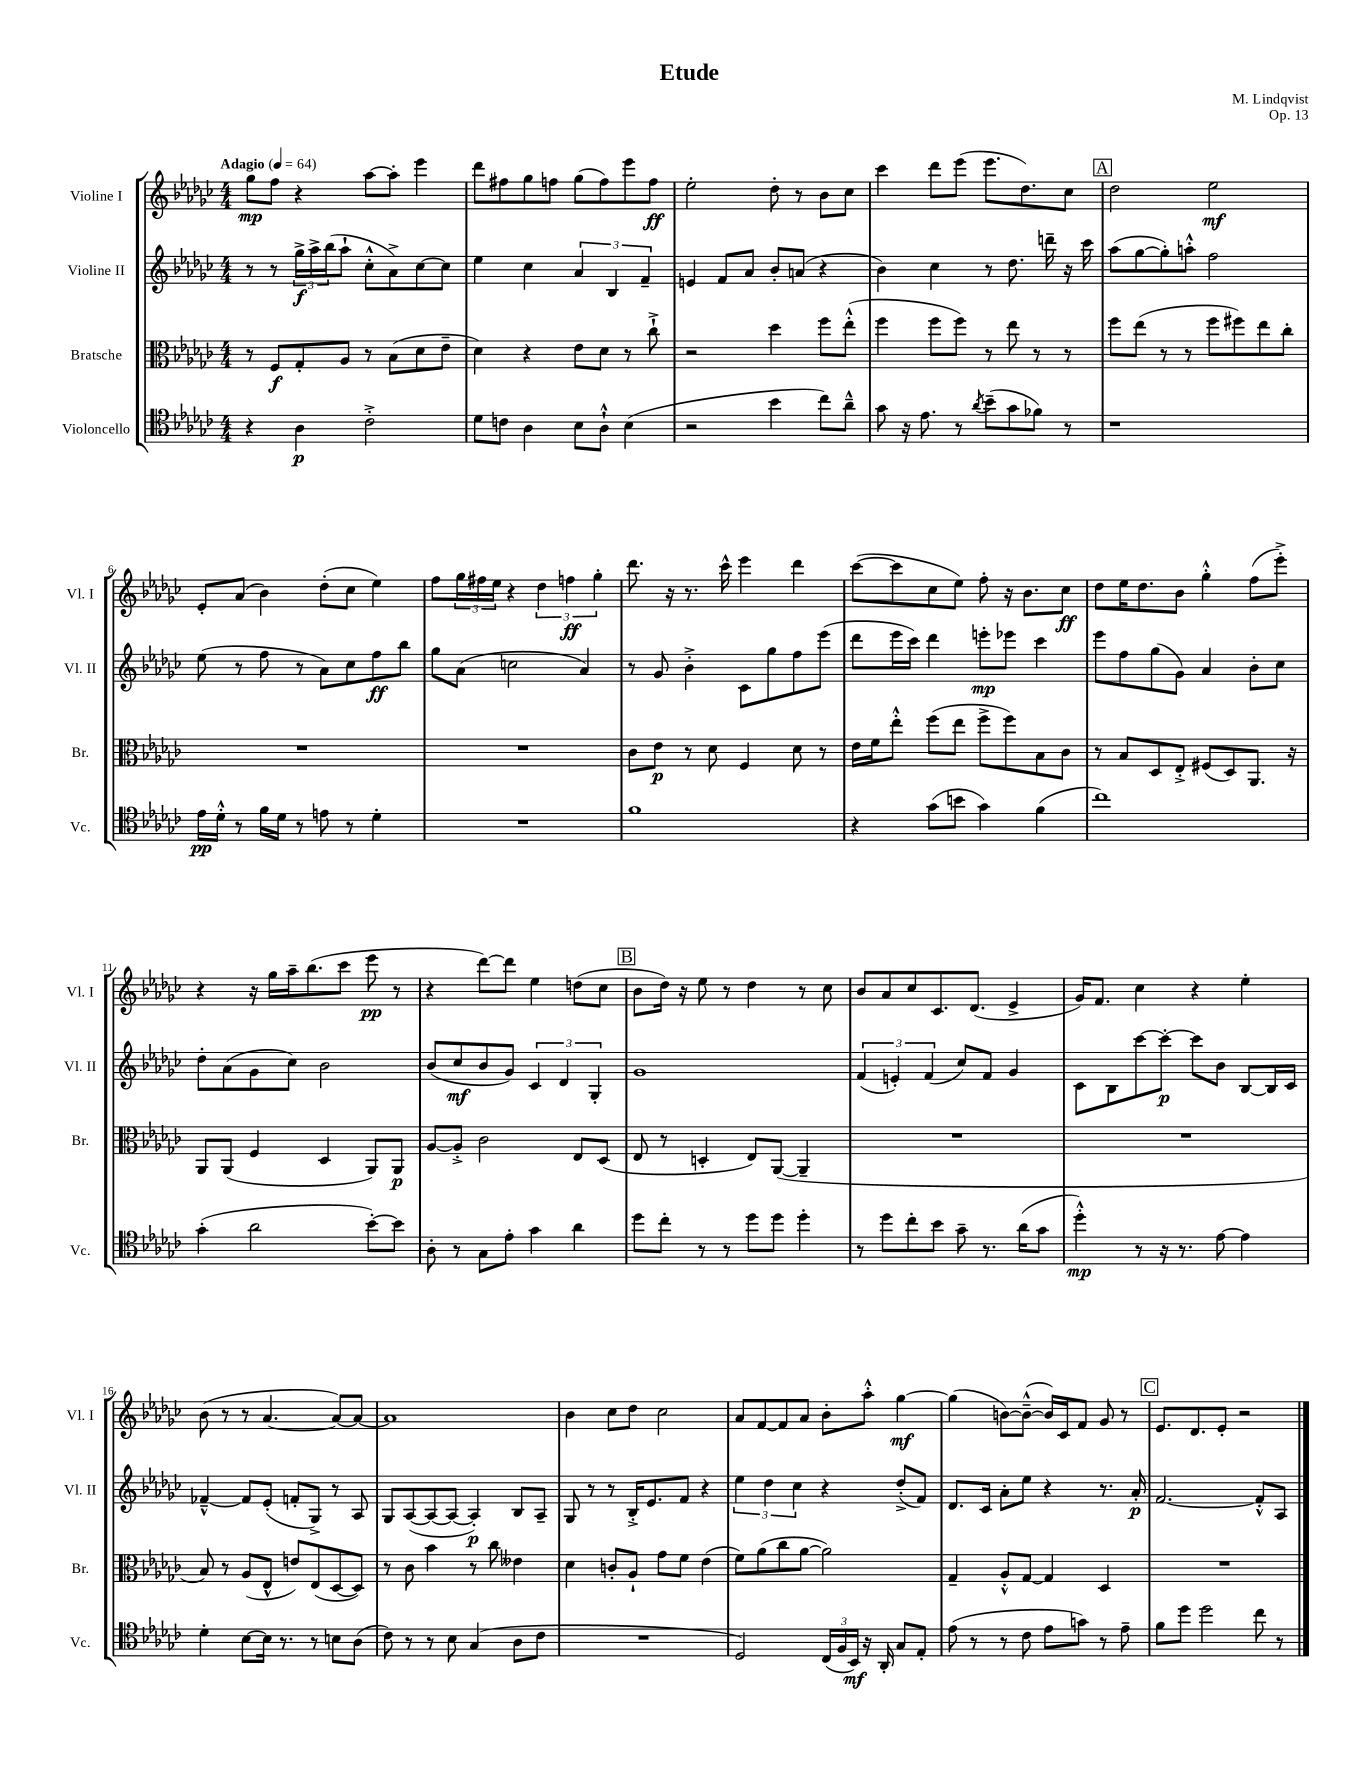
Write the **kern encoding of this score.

**kern	**kern	**kern	**kern
*staff4	*staff3	*staff2	*staff1
*clefC4	*clefC3	*clefG2	*clefG2
*k[b-e-a-d-g-c-]	*k[b-e-a-d-g-c-]	*k[b-e-a-d-g-c-]	*k[b-e-a-d-g-c-]
*M4/4	*M4/4	*M4/4	*M4/4
*MM64	*MM64	*MM64	*MM64
4r	8r	8r	8gg-
.	8F	8r	8ff
4A-	8G-'	24gg-^	4r
.	.	24aa-^	.
.	.	(24bb-	.
.	8A-	8aa-`	.
2c-'^	8r	8cc-'^^	[8aa-
.	(8B-	8a-^)	8aa-']
.	8d-	[8cc-	4eee-
.	8e-~	8cc-]	.
=	=	=	=
8d-	4d-)	4ee-	8ddd-
8c	.	.	8ff#
4A-	4r	4cc-	8gg-
.	.	.	8ff
8B-	8e-	6a-	(8gg-
8A-`^^	8d-	.	8ff)
.	.	6B-	.
(4B-	8r	.	8eee-
.	.	6f~	.
.	8cc-`^	.	8ff
=	=	=	=
2r	2r	4e	2ee-'
.	.	8f	.
.	.	8a-	.
4b-	4dd-	8b-'	8dd-'
.	.	(8a	8r
8cc-)	8ff	4r	8b-
8a-~^^	(8ee-'^^	.	8cc-
=	=	=	=
8g-	4ff	4b-)	4ccc-
16r	.	.	.
8.e-	.	.	.
.	8ff	4cc-	8ddd-
8r	8ff)	.	(8eee-
8qa-	.	.	.
(8b-~	8r	8r	8.eee-
8g-	8ee-	8.dd-	.
.	.	.	8.dd-)
8f-)	8r	.	.
.	.	16ddd~	.
8r	8r	16r	8cc-
.	.	16ccc-	.
=	=	=	=
1r	8ff	(8aa-	2dd-
.	(8ee-	[8gg-	.
.	8r	8gg-'])	.
.	8r	8aa'^^	.
.	8ff	2ff	2ee-
.	8ff#)	.	.
.	8ee-	.	.
.	8cc-'	.	.
=	=	=	=
16e-	1r	(8ee-	8e-'
16d-'^^	.	.	.
8r	.	8r	(8a-
16f	.	8ff	4b-)
16d-	.	.	.
8r	.	8r	.
8e	.	8a-)	(8dd-'
8r	.	8cc-	8cc-
4d-'	.	8ff	4ee-)
.	.	8bb-	.
=	=	=	=
1r	1r	8gg-	8ff
.	.	(8a-	24gg-
.	.	.	24ff#
.	.	.	24ee-
.	.	2cc	4r
.	.	.	6dd-
.	.	.	6ff
.	.	4a-)	.
.	.	.	6gg-'
=	=	=	=
1f	8c-	8r	8.ddd-
.	8e-	8g-	.
.	.	.	16r
.	8r	4b-'^	8.r
.	8d-	.	.
.	.	.	16ccc-^^
.	4F	8c-	4eee-
.	.	8gg-	.
.	8d-	8ff	4ddd-
.	8r	(8eee-	.
=	=	=	=
4r	16e-	8ddd-	([8ccc-
.	16f	.	.
.	8ee-'^^	16eee-	8ccc-]
.	.	16ccc-)	.
(8g-	(8ff	4ddd-	8cc-
8b	8ee-	.	8ee-)
4g-)	8ff^	8eee'	8ff'
.	8ff)	8eee-	16r
.	.	.	8.b-
(4f	8B-	4ccc-	.
.	8c-	.	8cc-
=	=	=	=
1cc-)	8r	8eee-	8dd-
.	8B-	8ff	16ee-
.	.	.	8.dd-
.	8D-	(8gg-	.
.	8E-'^	8g-)	8b-
.	(8F#	4a-	4gg-'^^
.	8D-)	.	.
.	8.AA-	8b-'	(8ff
.	.	8cc-	8eee-'^)
.	16r	.	.
=	=	=	=
(4g-'	8AA-	8dd-'	4r
.	(8AA-	(8a-	.
2a-	4F	8g-	16r
.	.	.	16gg-
.	.	8cc-)	16aa-~
.	.	.	(8.bb-
.	4D-	2b-	.
.	.	.	8ccc-
[8b-')	8AA-)	.	8eee-
8b-]	8AA-	.	8r
=	=	=	=
8A-'	[8A-	(8b-	4r
8r	8A-'^]	8cc-	.
8G-	2c-	8b-	[8ddd-)
8e-'	.	8g-)	8ddd-]
4g-	.	6c-	4ee-
.	.	6d-	.
4a-	8E-	.	(8dd
.	.	6G-'	.
.	(8D-	.	8cc-
=	=	=	=
8dd-	8E-	1g-	8b-
8cc-'	8r	.	16dd-)
.	.	.	16r
8r	4D'	.	8ee-
8r	.	.	8r
8dd-	8E-)	.	4dd-
8dd-	([8AA-	.	.
4dd-'	4AA-~]	.	8r
.	.	.	8cc-
=	=	=	=
8r	1r	(6f	8b-
8dd-	.	.	8a-
.	.	6e')	.
8cc-'	.	.	8cc-
.	.	(6f	.
8b-	.	.	8.c-
8g-~	.	8cc-)	.
.	.	.	(8.d-
8.r	.	8f	.
.	.	4g-	4e-^
(16a-	.	.	.
8g-	.	.	.
=	=	=	=
4dd-'^^)	1r	8c-	16g-)
.	.	.	8.f
.	.	8B-	.
8r	.	[8ccc-	4cc-
16r	.	8ccc-'_	.
8.r	.	.	.
.	.	8ccc-]	4r
[8e-	.	8b-	.
4e-]	.	[8B-	4ee-'
.	.	16B-]	.
.	.	16c-	.
=	=	=	=
4d-'	8B-)	[4f-~^^	(8b-
.	8r	.	8r
[8B-	(8A-	8f-]	8r
16B-]	8E-^^	(8e-'	[4.a-
8.r	.	.	.
.	8e)	8f'	.
8r	(8E-	8G-^)	.
8B	[8D-	8r	8a-_)
(8A-	8D-])	8A-	8a-_
=	=	=	=
8c-)	8r	8G-	1a-]
8r	8c-	([8A-	.
8r	4b-	8A-_	.
8B-	.	8A-_	.
(4G-	8r	4A-'])	.
.	8cc-	.	.
8A-	4e--	8B-	.
8c-	.	8A-~	.
=	=	=	=
1r	4d-	8G-	4b-
.	.	8r	.
.	8c'	8r	8cc-
.	8A-`	16B-'^	8dd-
.	.	8.e-	.
.	8g-	.	2cc-
.	8f	8f	.
.	(4e-	4r	.
=	=	=	=
2D-)	8f)	6ee-	8a-
.	(8a-	.	[8f
.	.	6dd-	.
.	8cc-	.	8f]
.	.	6cc-	.
.	[8a-	.	8a-
(24C-	2a-])	4r	8b-'
24F	.	.	.
24BB-)	.	.	.
16r	.	.	8aa-'^^
16AA-'	.	.	.
8G-	.	(8dd-'^	[4gg-
8E-'	.	8f)	.
=	=	=	=
(8e-	4G-~	8.d-	(4gg-]
8r	.	.	.
.	.	16c-	.
8r	8A-'^^	8a-'	[8b)
8c-	[8G-	8ee-	(8b~^^_
8e-	4G-]	4r	16b])
.	.	.	16c-
8g)	.	.	8f
8r	4D-	8.r	8g-
8e-~	.	.	8r
.	.	16a-'	.
=	=	=	=
8f	1r	[2.f	8.e-
8dd-	.	.	.
.	.	.	8.d-
2dd-	.	.	.
.	.	.	8e-'
.	.	.	2r
8cc-	.	8f'^^]	.
8r	.	8A-	.
==	==	==	==
*-	*-	*-	*-
